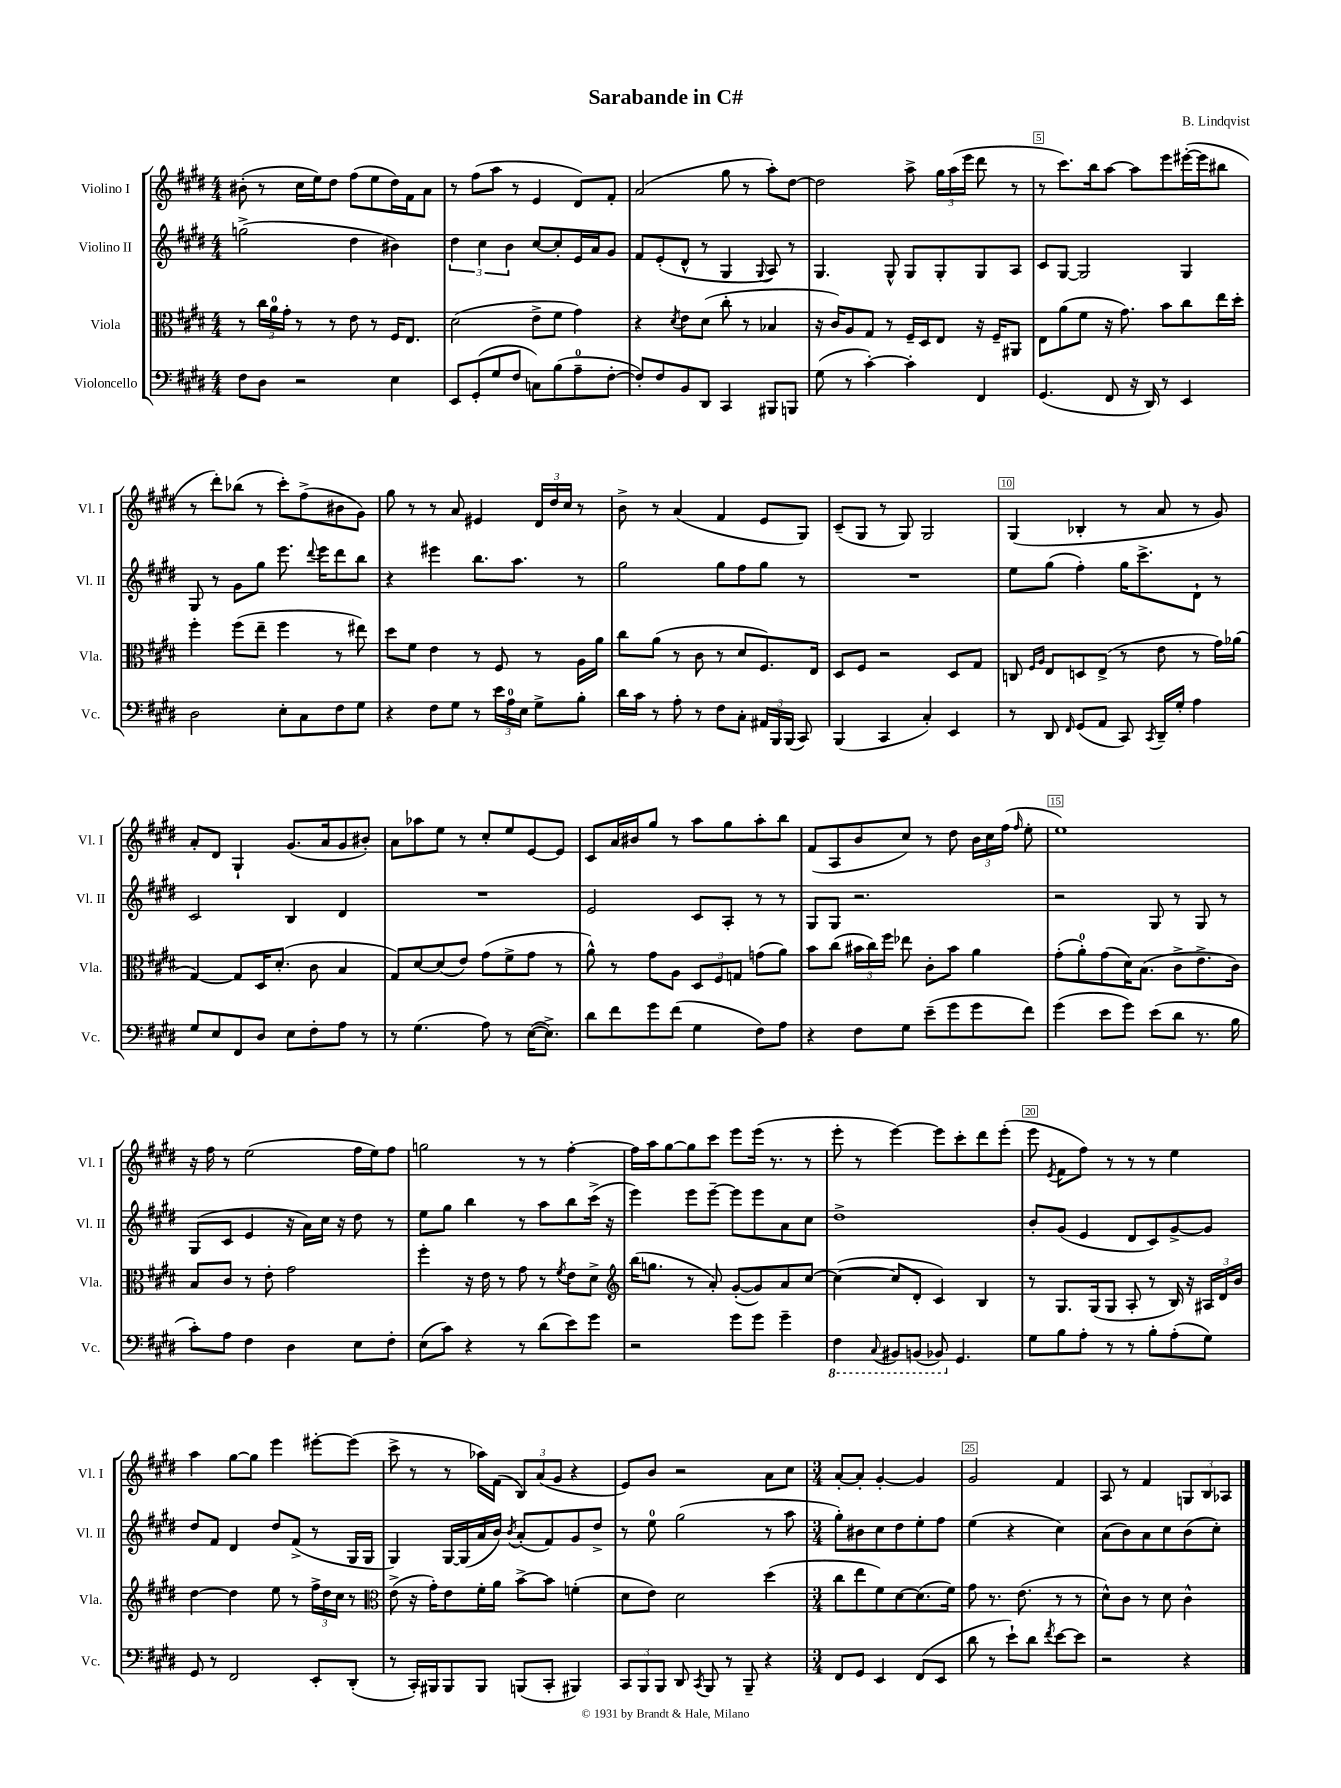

**kern	**kern	**kern	**kern
*staff4	*staff3	*staff2	*staff1
*clefF4	*clefC3	*clefG2	*clefG2
*k[f#c#g#d#]	*k[f#c#g#d#]	*k[f#c#g#d#]	*k[f#c#g#d#]
*M4/4	*M4/4	*M4/4	*M4/4
8F#\L	8r	(2gg^\	(8b#'\
8D#\J	24cc#\LL	.	8r
.	24a\	.	.
.	24g#'\JJ	.	.
2r	8r	.	16cc#\LL
.	.	.	16ee\J)
.	8r	.	8dd#\J
.	8e\	4dd#\	(8ff#\L
.	8r	.	8ee\
4E\	16F#/LK	4b#\)	16dd#\L)
.	8.E/J	.	16f#\J
.	.	.	8a\J
=	=	=	=
8EE/L	(2d#\	6dd#\	8r
(8GG#'/	.	.	(8ff#\L
.	.	6cc#\	.
8G#/	.	.	8aa\J
.	.	6b\	.
8F#/J	.	.	8r
8C\L)	8e^\L	[8cc#/L	4e/
(8B\	8f#\J	8cc#'/]	.
8A~\	4g#\)	16e/L	8d#/L)
.	.	16a/J	.
[8F#'\J	.	8g#/J	8f#'/J
=	=	=	=
8F#'/]L)	4r	8f#/L	(2a/
8F#/	.	(8e'/	.
.	8qd#/	.	.
8BB/	8e\L	8d#^^/J	.
8DD#/J	(8d#\J	8r	.
4CC#/	8cc#'\	4G#/	8gg#\
.	8r	.	8r
.	.	8qqG#/	.
8BBB#/L	4B-/	8A/)	8aa'\L)
8BBB/J	.	8r	[8dd#\J
=	=	=	=
(8G#\	16r	4.G#/	2dd#\]
.	16c#/LK)	.	.
8r	8A/	.	.
[4c#'\)	8G#/J	.	.
.	8r	8G#^^/	.
4c#'\]	16F#~/LL	8G#/L	8aa^\
.	16D#/J	.	.
.	8E/J	8G#'/	24gg#\LL
.	.	.	(24aa\
.	.	.	24eee\JJ
4FF#/	16r	8G#/	8ddd#\
.	16F#~/LK	.	.
.	8AA#/J	8A/J	8r
=	=	=	=
(4.GG#/	8E\L	8c#/L	8r
.	(8a\	[8G#/J	8.ccc#\L)
.	8f#\J	2G#/]	.
.	.	.	16bb\k
8FF#/	16r	.	[8aa\J
.	8.g#\)	.	.
16r	.	.	8aa\]L
16DD#/)	.	.	.
8r	8b\L	.	8eee\
4EE/	8cc#\	4G#/	([16eee#'\L
.	.	.	16eee#\]J
.	16ee\L	.	8bb#\J
.	16dd#'\JJ	.	.
=	=	=	=
2D#\	4ff#'\	8G#/	8r
.	.	8r	8ddd#'\L)
.	(8ff#\L	8g#\L	(8bb-\J
.	8ee~\J	8gg#\J	8r
8E'\L	4ff#\	8.eee\	8ccc#'\L)
8C#\	.	.	(8ff#^\
.	.	8qqddd#/	.
.	.	16eee\LK	.
8F#\	8r	8ddd#\	8b#\
8G#\J	8ee#\)	8bb\J	8g#\J)
=	=	=	=
4r	8dd#\L	4r	8gg#\
.	8f#\J	.	8r
8F#\L	4e\	4eee#\	8r
8G#\J	.	.	8a/
8r	8r	8.bb\L	4e#/
24e\LL	8F#/	.	.
24A\	.	.	.
.	.	8.aa\J	.
24E\JJ	.	.	.
8G#^\L	8r	.	24d#/LL
.	.	.	24dd#/
.	.	.	24cc#/JJ
8B'\J	16A\LL	8r	8r
.	16a\JJ	.	.
=	=	=	=
16d#\LL	8cc#\L	2gg#\	8b^\
16c#\JJ	.	.	.
8r	(8a\J	.	8r
8A'\	8r	.	(4a/
8r	8c#\	.	.
8F#\L	8r	8gg#\L	4f#/
8C#'\J	8d#/L	8ff#\	.
24AA#/LL	8.F#/)	8gg#\J	8e/L
24BBB/	.	.	.
(24BBB/JJ	.	.	.
8CC#/)	.	8r	8G#/J)
.	16E/Jk	.	.
=	=	=	=
(4BBB/	8D#/L	1r	(8c#~/L
.	8F#/J	.	8G#/J
4CC#/	2r	.	8r
.	.	.	8G#/)
4C#'/)	.	.	2G#/
4EE/	8D#/L	.	.
.	8G#/J	.	.
=	=	=	=
8r	8C/	8ee\L	(4G#/
.	16qqF#/LL	.	.
.	16qqA/JJ	.	.
8DD#/	8E/L	(8gg#\J	.
16qqFF#/	.	.	.
(8GG#/L	8D/	4ff#'\)	4B-'/
8AA/J	(8E^/J	.	.
8CC#/)	8r	16gg#\LK	8r
.	.	8.ccc#^\	.
8qCC#/	.	.	.
16DD#~/LL	8e\	.	8a/
16G#'/JJ	.	.	.
4A\	8r	8d#`\J	8r
.	16g#\LL)	8r	8g#/)
.	(16a-\JJ	.	.
=	=	=	=
8G#/L	[4G#/)	2c#/	8a'/L
8E/	.	.	8d#/J
8FF#/	8G#/]L	.	4G#`/
8D#/J	16D#/K	.	.
.	(8.d#'/J	.	.
8E\L	.	4B/	(8.g#/L
8F#'\	8c#\	.	.
.	.	.	16a/k
8A\J	4B/	4d#/	8g#/
8r	.	.	8b#'/J)
=	=	=	=
8r	8G#/L)	1r	8a\L
(4.G#\	[8d#/	.	8aa-\
.	(8d#/]	.	8ee\J
.	8e/J)	.	8r
8A\)	(8g#\L	.	8cc#'/L
8r	8f#^\	.	8ee/
([16E\LK	8g#\J	.	[8e/
8.E^\]J)	.	.	.
.	8r	.	8e/]J
=	=	=	=
8d#\L	8a^^\)	2e/	8c#/L
8f#\	8r	.	16a/L
.	.	.	16b#/J
8g#\	8g#\L	.	8gg#/J
(8f#\J	8A\J	.	8r
4G#\	12D#/L	8c#/L	8aa\L
.	12F#/	.	.
.	.	8A'/J	8gg#\
.	12G/J	.	.
8F#\L)	(8g\L	8r	8aa'\
8A\J	8a\J)	8r	8bb\J
=	=	=	=
4r	8b\L	8G#/L	(8f#/L
.	(8cc#\J	8G#/J	8A/
8F#\L	24b#\LL	2.r	8b/
.	24cc#\)	.	.
.	24ff#\JJ	.	.
8G#\J	8ee-\	.	8cc#/J)
(8e~\L	8c#'\L	.	8r
8g#\	8b#\J	.	8dd#\
8g#\	4a\	.	24b\LL
.	.	.	24cc#\
.	.	.	(24ff#\JJ
.	.	.	16qqff#/
8f#\J)	.	.	8ee'\
=	=	=	=
(4g#\	(8g#'\L	2r	1ee)
.	8a'\)	.	.
8e\L	(8g#\	.	.
8g#\J)	16d#\K)	.	.
.	(8.B\J	.	.
(8e\L	.	8G#/	.
8d#\J	8c#^\L	8r	.
8.r	8.e^\	8G#/	.
.	.	8r	.
16B\	16c#\Jk)	.	.
=	=	=	=
8c#'\L)	8B/L	(8G#/L	16r
.	.	.	16ff#\
8A\J	8c#/J	8c#/J	8r
4F#\	8r	4e/	(2ee\
.	8e'\	.	.
4D#\	2g#\	16r	.
.	.	16a\LL)	.
.	.	16cc#\JJ	.
.	.	16r	.
8E\L	.	8dd#\	16ff#\LL
.	.	.	16ee\J)
8F#'\J	.	8r	8ff#\J
=	=	=	=
(8E\L	4ff#'\	8ee\L	2gg\
8c#\J)	.	8gg#\J	.
4r	16r	4bb\	.
.	16e\	.	.
.	8r	.	.
8r	8g#\	8r	8r
(8d#\L	8r	8aa\L	8r
.	8qf#/	.	.
8e\)	8e\L	8bb\	[4ff#'\
8g#\J	8d#^\J	(16ccc#^\Jk	.
.	.	16r	.
=	=	=	=
*	*clefG2	*	*
2r	(16bb\LK	4eee\)	16ff#\]LL
.	8.gg\J	.	16aa\J
.	.	.	[8gg#\
.	8r	8eee\L	8gg#\]
.	8a'/)	[8eee~\J	8ccc#\J
8g#\L	([8g#'/L	8eee\]L	8eee\L
8g#\J	8g#/])	8eee\	(16eee\Jk
.	.	.	8.r
4g#~\	8a/	8a\	.
.	[8cc#/J	8cc#\J	8r
=	=	=	=
4FF#\	(4cc#\_	1dd#^	8eee'\
.	.	.	8r
8qqCC#/	.	.	.
8BBB#/L	8cc#/]L	.	[4eee\)
(8BBB/J	8d#'/J	.	.
8BBB-/)	4c#/)	.	8eee\]L
4.GG#/	.	.	8ccc#'\
.	4B/	.	8ddd#\
.	.	.	(8eee'\J
=	=	=	=
8G#\L	8r	8b'/L	8eee\
.	.	.	8qe/
8B\	8.G#/L	(8g#/J	8f#\L
8A'\J	.	4e/	8ff#\J)
.	(16G#/k	.	.
8r	8G#/J	.	8r
8r	8A'/	8d#/L	8r
8B'\L	8r	8c#/)	8r
(8A'\	16B/)	[8g#^/	4ee\
.	16r	.	.
8G#\J)	24A#/LL	8g#/]J	.
.	24d#/	.	.
.	24b/JJ	.	.
=	=	=	=
8GG#/	[4dd#\	8dd#/L	4aa\
8r	.	8f#/J	.
2FF#/	4dd#\]	4d#/	[8gg#\L
.	.	.	8gg#\]J
.	8ee\	8dd#/L	4eee\
.	8r	(8f#^/J	.
8EE'/L	24ff#^\LL	8r	[8eee#'\L
.	24dd#\	.	.
.	24cc#\JJ	.	.
(8DD#'/J	8r	16G#/LL	(8eee#\]J
.	.	16G#/JJ	.
=	=	=	=
*	*clefC3	*	*
8r	(8e^\	4G#/)	8ccc#^\
16CC#'/LL)	16r	.	8r
16BBB#/J	16g#'\LK)	.	.
8BBB#/	8e\	[16G#/LL	8r
.	.	(16G#/]	.
8BBB#/J	16f#'\L	16a/	16aa-\LL)
.	16a\JJ	16b/JJ)	(16f#\JJ
.	.	8qb/	.
(8BBB/L	[8b^\L	(8a'/L	12B/L)
.	.	.	(12a/
8CC#'/J	8b\]J	8f#/)	.
.	.	.	12g#/J
4BBB#/)	(4f'\	8g#/	4r
.	.	8dd#^/J	.
=	=	=	=
12CC#/L	8d#\L	8r	8e/L)
12BBB/	.	.	.
.	8e\J)	8ee\	8b/J
12BBB/J	.	.	.
8DD#/	2d#\	(2gg#\	2r
8qCC#/	.	.	.
8BBB/	.	.	.
8r	.	.	.
8BBB~/	.	.	.
4r	(4dd#\	8r	8a\L
.	.	8aa\	8cc#\J
=	=	=	=
*M3/4	*M3/4	*M3/4	*M3/4
8FF#/L	8cc#\L	8gg#'\L)	[8a'/L
8GG#/J	8ee\	8b#\	8a'/]J
4EE/	8f#\)	8cc#\	[4g#'/
.	[8d#\	8dd#\	.
(8FF#/L	(8.d#\]	8ee'\	4g#/]
8EE/J	.	8ff#\J	.
.	16f#\Jk)	.	.
=	=	=	=
8d#\	8g#\	(4ee\	2g#/
8r	8.r	.	.
8e`\L)	.	4r	.
.	(8.e\	.	.
8d#\J	.	.	.
8qf#/	.	.	.
[8e\L	8r	4cc#\)	4f#/
8e\]J	8r	.	.
=	=	=	=
2r	8d#^^\L)	(8a\L	8A/
.	8c#\J	8b\)	8r
.	8r	8a\	4f#/
.	8d#\	8cc#\	.
4r	4c#^^\	(8b\	12G/L
.	.	.	12B/
.	.	8cc#'\J)	.
.	.	.	12A-/J
==	==	==	==
*-	*-	*-	*-
